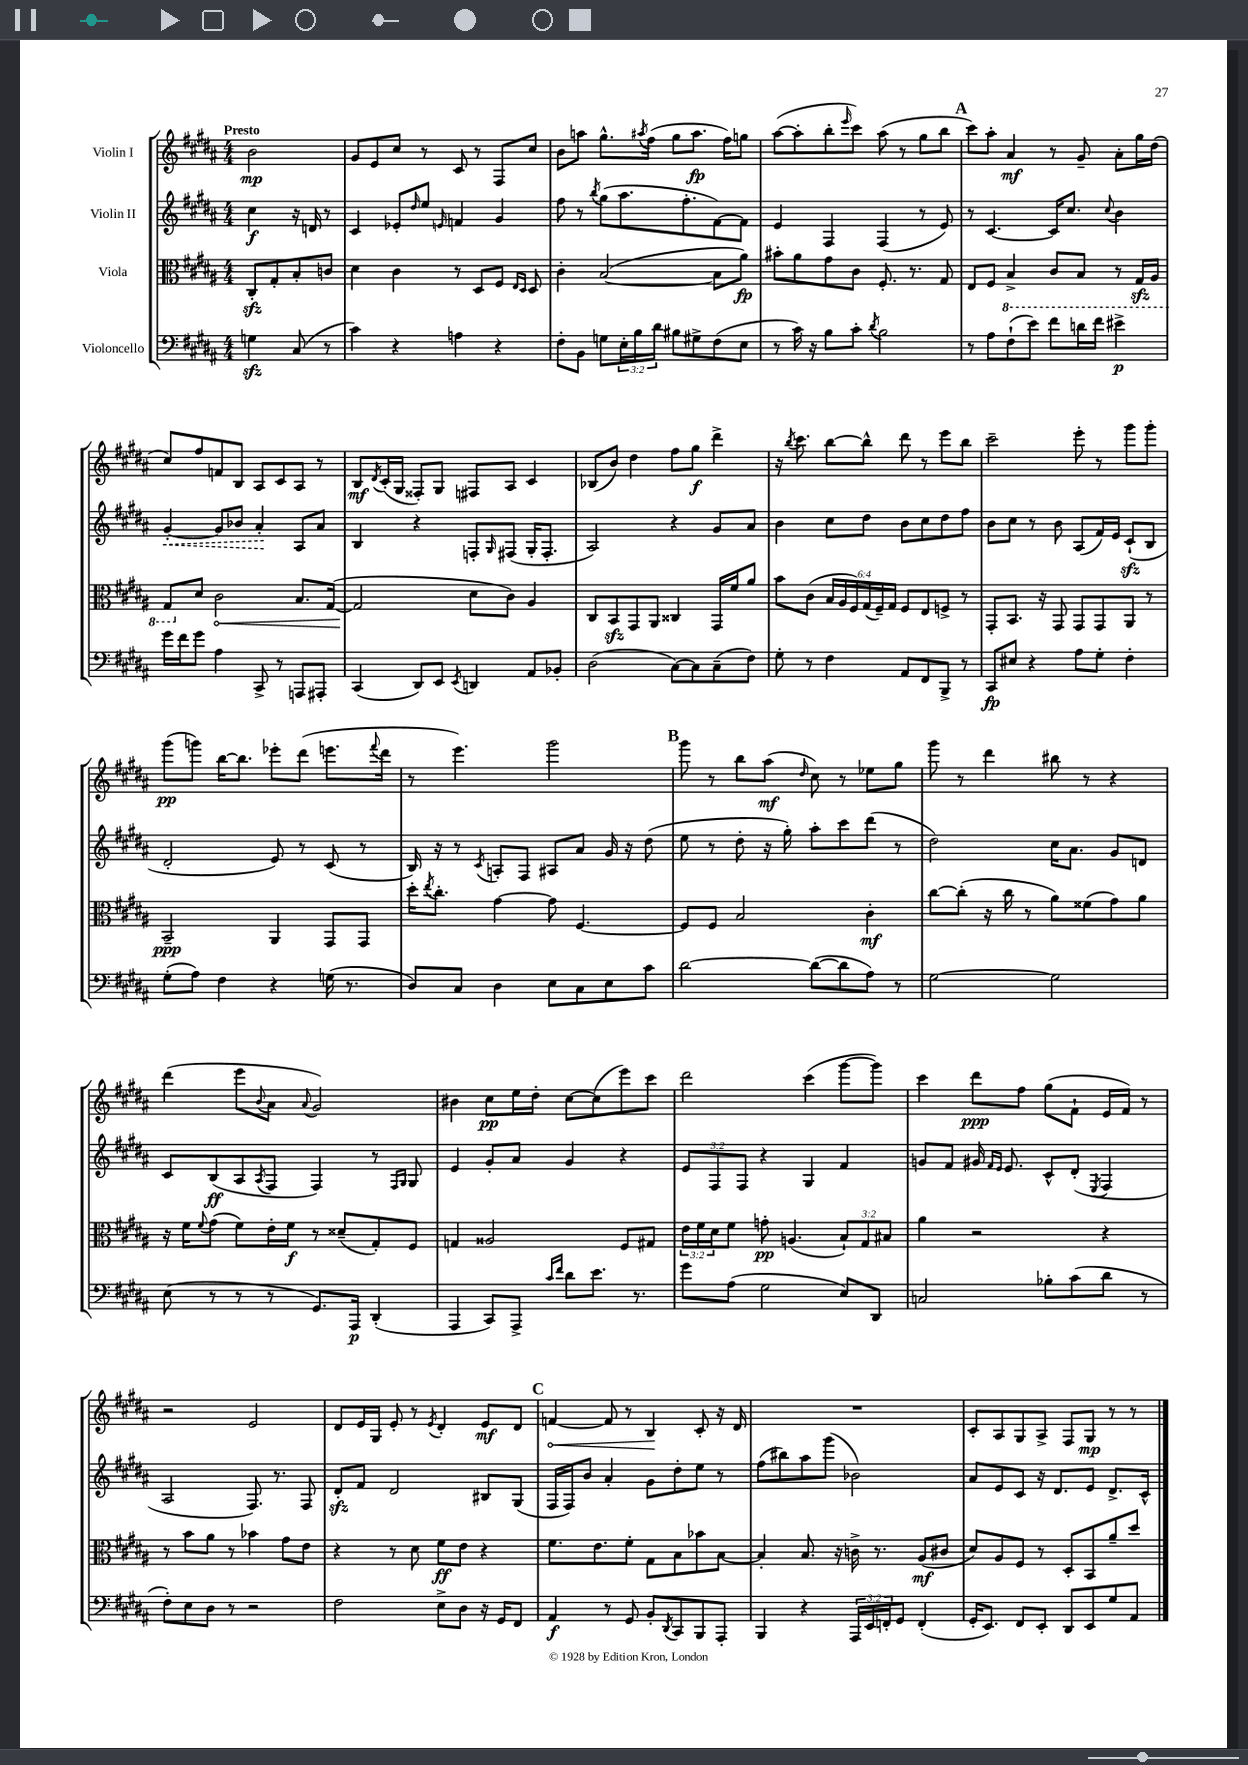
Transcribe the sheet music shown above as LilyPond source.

<<
\new StaffGroup <<
\new Staff = "s0" \with { instrumentName = "Violin I" } {
    \clef treble \key b \major \numericTimeSignature \time 4/4 \partial 2 \tempo "Presto"
    b'2\mp |
    gis'8 e'8 cis''8 r8 cis'8 r8 fis8 cis''8 |
    b'8 a''8 gis''8.-^ \acciaccatura { ais''8 } fis''16( gis''8 ais''8.\fp fis''16) g''8 |
    ais''8~( ais''8-. b''8-. \grace { e'''16 } cis'''8) ais''8( r8 gis''8 b''8 |
    \mark \markup { \bold "A" } cis'''8) ais''8-. ais'4\mf r8 gis'8-- ais'8-. gis''16 dis''16( |
    cis''8) fis''8 f'8 b8 ais8 cis'8 ais8 r8 |
    b8\mf \acciaccatura { dis'8 } cis'16-.( gis16 fisis8-.) gis8 fis8 ais8 cis'4 |
    bes8( b'8) dis''4 fis''8 gis''8\f dis'''4-> |
    r16 \acciaccatura { b''8 } cis'''8. b''8~ b''8-^ dis'''8 r8 e'''8 b''8 |
    cis'''2-- e'''8-. r8 gis'''8 gis'''8-. |
    gis'''8\pp( g'''8) b''16~ b''8. ees'''8-. dis'''8( e'''8. \appoggiatura { fis'''8 } dis'''16 |
    r8 e'''4.) gis'''2 |
    \mark \markup { \bold "B" } gis'''8 r8 b''8 ais''8\mf( \grace { dis''16 } cis''8) r8 ees''8 gis''8 |
    gis'''8 r8 dis'''4 bis''8 r8 r4 |
    dis'''4( e'''8 \appoggiatura { b'8 } ais'8 \appoggiatura { ais'8 } gis'2) |
    bis'4 cis''8\pp e''16 dis''16-. cis''8~ cis''8( e'''8) cis'''8 |
    dis'''2 cis'''4( gis'''8~ gis'''8) |
    cis'''4 dis'''8\ppp fis''8 gis''8( fis'8-! e'16 fis'16) r8 |
    r2 e'2 |
    dis'8 e'16 gis16 e'8-. r8 \acciaccatura { e'8 } dis'4-. e'8\mf dis'8 |
    \mark \markup { \bold "C" } \once \override Hairpin.circled-tip = ##t f'4~\< f'8 r8 b4\! cis'8-. r16 dis'16 |
    R1 |
    cis'8-. ais8 gis8 ais8-> fis8 gis8\mp r8 r8 \bar "|." |
}
\new Staff = "s1" \with { instrumentName = "Violin II" } {
    \clef treble \key b \major \numericTimeSignature \time 4/4 \override Staff.TupletNumber.text = #tuplet-number::calc-fraction-text \partial 2
    cis''4\f r16 d'16 r8 |
    cis'4 ees'8-. \grace { dis''16 } e''8 \grace { e'16 } f'4 gis'4 |
    fis''8 r8 \acciaccatura { b''8 } gis''8( ais''8. fis''8.-. fis'8~) fis'8 |
    e'4 fis4 fis4( r8 e'8) |
    \mark \markup { \bold "A" } r8 cis'4.~ cis'16 cis''8. \appoggiatura { cis''8 } b'4 |
    \once \override Hairpin.style = #'dashed-line gis'4~-.\< gis'8 bes'8 ais'4-.\! ais8 ais'8 |
    b4 r4 f8-. \grace { gis16 } fis8( gis16-. fis8.-. |
    ais2) r4 gis'8 ais'8 |
    b'4 cis''8 dis''8 b'8 cis''8 dis''8 fis''8 |
    b'8 cis''8 r8 b'8 ais8( fis'16) e'16 cis'8-!\sfz( b8 |
    dis'2-. e'8) r8 cis'8( r8 |
    b16) r16 r8 \acciaccatura { cis'8 } a8-. fis8 ais8 ais'8 gis'16 r16 dis''8( |
    \mark \markup { \bold "B" } e''8 r8 dis''8-. r16 gis''16-.) ais''8-. cis'''8 dis'''8( r8 |
    dis''2) cis''16 ais'8. gis'8 d'8 |
    cis'8 b8\ff( ais8 \acciaccatura { ais8 } fis8 fis4) r8 \grace { fis16 gis16 } gis8 |
    e'4 gis'8-. ais'8 gis'4 r4 |
    \tuplet 3/2 { e'8 fis8 fis8 } r4 gis4 fis'4 |
    g'8 fis'8 gis'16 \grace { fis'16 e'16 } e'8. cis'8-^ dis'8-.( \acciaccatura { e8 } fis4 |
    ais2 fis8.) r8. fis8 |
    dis'8-.\sfz fis'8 dis'2 bis8 gis8( |
    \mark \markup { \bold "C" } fis16 fis16) b'8 ais'4-. gis'8 dis''8-. e''8 r8 |
    fis''8( bis''8) ais''8 gis'''8( bes'2) |
    ais'8 e'8 cis'8 r16 dis'8. e'8 dis'8.-> cis'16-^ \bar "|." |
}
\new Staff = "s2" \with { instrumentName = "Viola" } {
    \clef alto \key b \major \numericTimeSignature \time 4/4 \override Staff.TupletNumber.text = #tuplet-number::calc-fraction-text \partial 2
    cis8-.\sfz gis8-. b8-. c'8 |
    dis'4 cis'4 r8 dis8 fis8 \grace { e16 dis16 } dis8 |
    cis'4-. b2~( b8 ais'8\fp) |
    bis'8-. ais'8 gis'8 cis'8 fis8.-. r8. gis8 |
    \mark \markup { \bold "A" } e8 fis8 \ottava #-1 b,4-> cis8 b,8 r8 gis,16\sfz ais,16 |
    gis,8 \ottava #0 dis'8 \once \override Hairpin.circled-tip = ##t cis'2\< b8. gis16~( |
    gis2\! dis'8 cis'8) ais4 |
    cis8 b,8\sfz gis,8 ais,8 cisis4 gis,16 fis'16 ais'8 |
    b'8 cis'8( \tuplet 6/4 { b16 ais16 fis16) gis16( fis16--) gis16 } fis8 e8 f8-> r8 |
    gis,8-. b,8. r16 gis,8 gis,8 gis,8 ais,8 r8 |
    b,2--\ppp ais,4 gis,8 gis,8 |
    dis''16-. \acciaccatura { e''8 } cis''8.-. gis'4~ gis'8 fis4.~ |
    \mark \markup { \bold "B" } fis8 fis8 b2 cis'4-.\mf |
    cis''8~ cis''8-.( r16 cis''16 r8 ais'8) fisis'8( gis'8) ais'8 |
    r16 fis'16 \appoggiatura { fis'8 } gis'8( fis'8) e'16-. fis'16\f r8 disis'8--( gis8-.) fis8 |
    g4 aisis2 fis8 gis8 |
    \tuplet 3/2 { e'16 fis'16 dis'16 } fis'8 g'8-.\pp a4.( \tuplet 3/2 { b8-!) gis8 bis8 } |
    ais'4 r2 r4 |
    r8 b'8 ais'8 r8 bes'4 gis'8 e'8 |
    r4 r8 dis'8 fis'8\ff e'8 r4 |
    \mark \markup { \bold "C" } fis'8. e'8. fis'8-. gis8 b8 bes'8 b8~ |
    b4-. b8. r16 c'16-> r8. ais8\mf( cis'8 |
    dis'8) ais8 fis8 r8 dis8-. b,8 ais'8-- dis''8 \bar "|." |
}
\new Staff = "s3" \with { instrumentName = "Violoncello" } {
    \clef bass \key b \major \numericTimeSignature \time 4/4 \override Staff.TupletNumber.text = #tuplet-number::calc-fraction-text \partial 2
    g4\sfz cis8( r8 |
    cis'4) r4 a4 r4 |
    fis8-. b,8 g8 \tuplet 3/2 { e16-. b16 dis'16 } bis8 gis8-> fis8( e8 |
    r8 cis'16) r16 b8 cis'8-. \acciaccatura { dis'8 } b2 |
    \mark \markup { \bold "A" } r8 ais8 fis8-!( e'8) fis'8 d'16 fis'16 eis'4->\p |
    gis'16 fis'16 gis'8 ais4 cis,8-> r8 a,,8 ais,,8-. |
    cis,4( dis,8) e,8 \acciaccatura { e,8 } d,4 ais,8 bes,8-. |
    dis2( cis8~) cis8 cis8--( fis8) |
    gis8-. r8 fis4 ais,8 fis,8 b,,8-> r8 |
    cis,8\fp eis8 r4 ais8 gis8-. fis4-. |
    gis8-.( ais8) fis4 r4 g16( r8. |
    dis8) cis8 dis4 e8 cis8 e8 cis'8 |
    \mark \markup { \bold "B" } dis'2~ dis'8~( dis'8 ais8) r8 |
    gis2~ gis2 |
    e8( r8 r8 r8 gis,8.) ais,,16\p dis,4-.( |
    ais,,4 cis,8) ais,,8-> \grace { cis'16 fis'16 } dis'8 e'8. r8. |
    gis'8 ais8( gis2 e8) dis,8 |
    c2 bes8-. cis'8( dis'8 r8 |
    fis8-.) e8 dis8 r8 r2 |
    fis2 e8-> dis8 r16 gis,16 fis,8 |
    \mark \markup { \bold "C" } ais,4\f r8 gis,8 b,8-. \acciaccatura { dis,8 } cis,8 b,,8 ais,,8-. |
    b,,4 r4 \tuplet 3/2 { ais,,16 e,16 f,16-. } gis,8 f,4-.( |
    gis,16-. e,8.) fis,8 e,8-. dis,8 e,8 gis8 ais,8 \bar "|." |
}
>>
>>
\layout { \context { \Score \remove "Bar_number_engraver" } }
